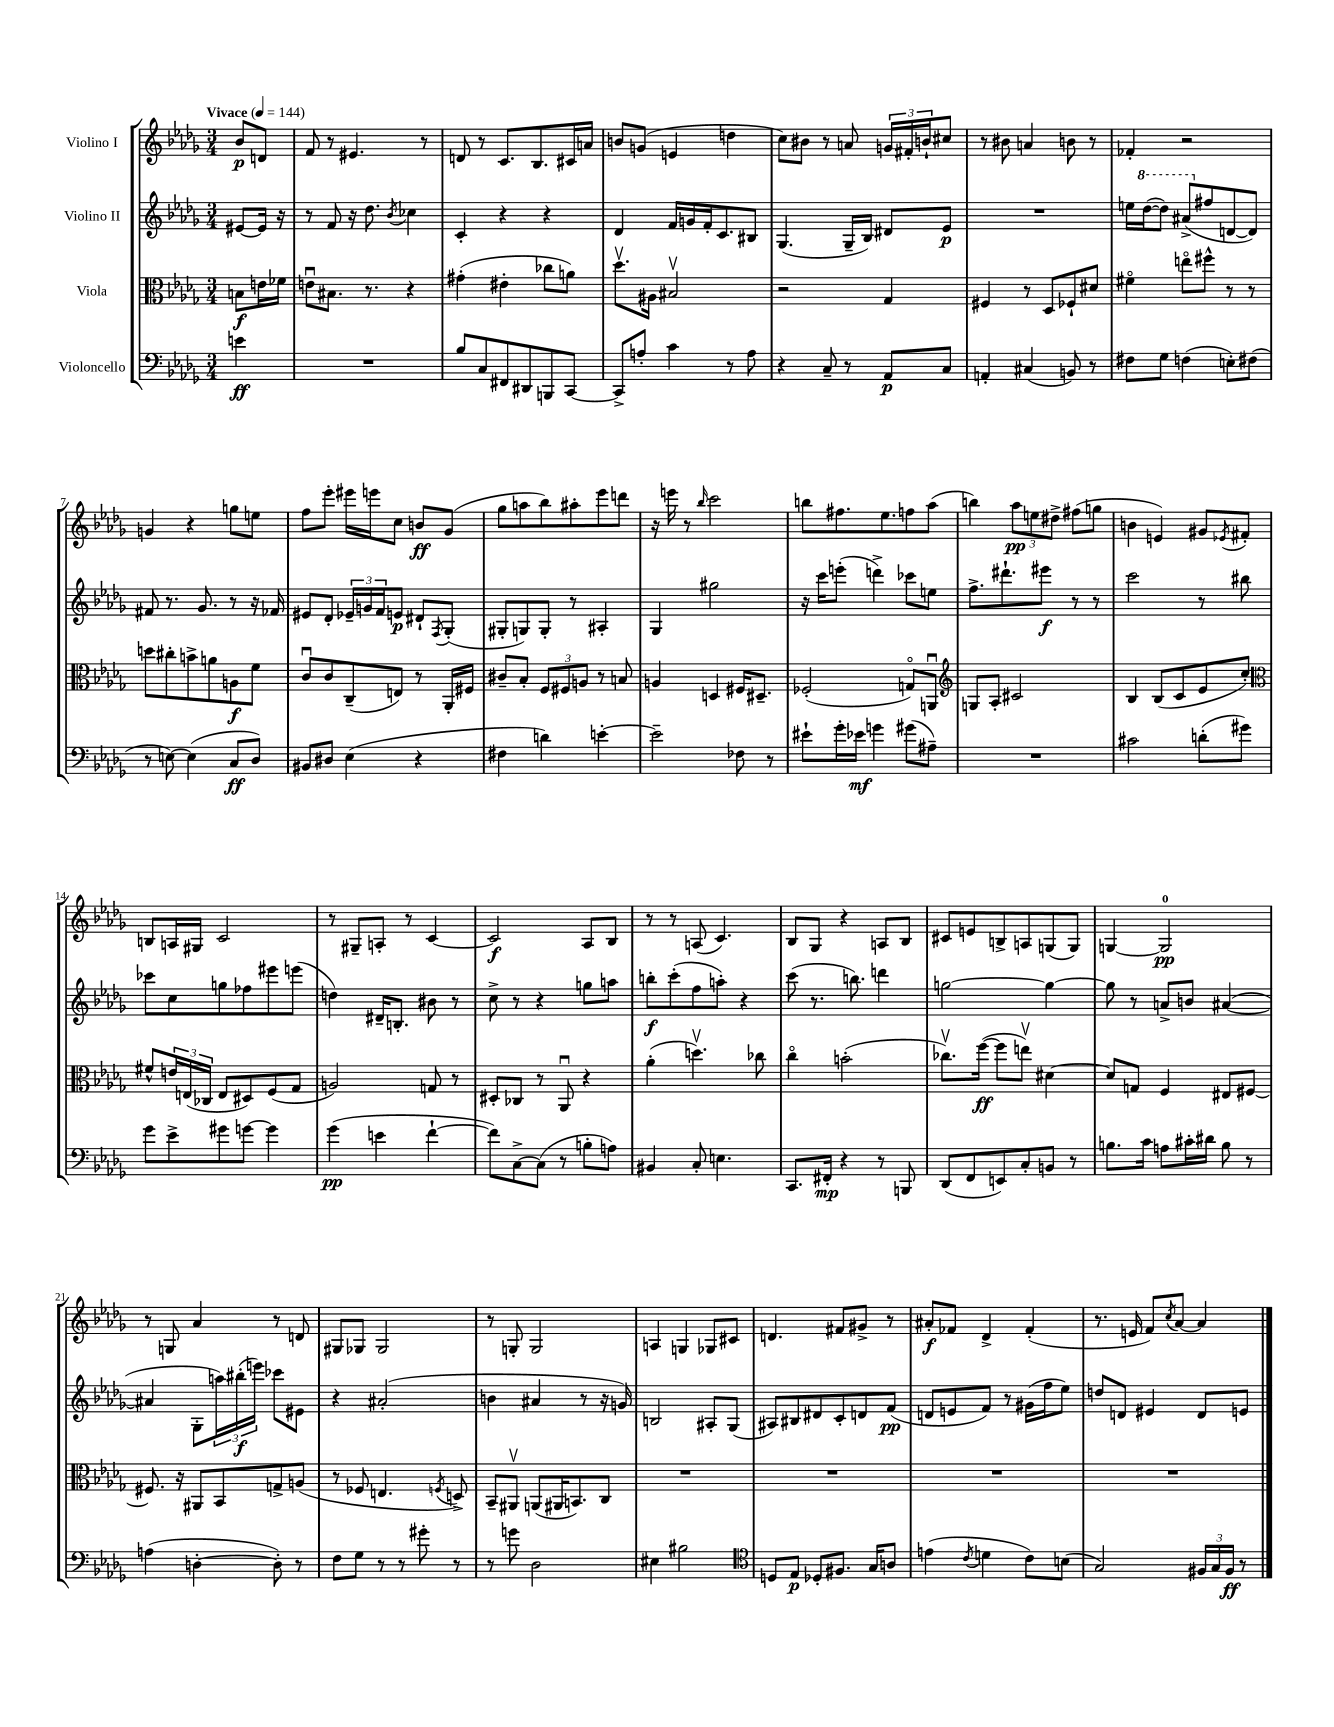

**kern	**dynam	**kern	**dynam	**kern	**dynam	**kern	**dynam
*part4	*part4	*part3	*part3	*part2	*part2	*part1	*part1
*staff4	*staff4	*staff3	*staff3	*staff2	*staff2	*staff1	*staff1
*I"Violoncello	*	*I"Viola	*	*I"Violino II	*	*I"Violino I	*
*clefF4	*	*clefC3	*	*clefG2	*	*clefG2	*
*k[b-e-a-d-g-]	*	*k[b-e-a-d-g-]	*	*k[b-e-a-d-g-]	*	*k[b-e-a-d-g-]	*
*M3/4	*	*M3/4	*	*M3/4	*	*M3/4	*
*MM144	*	*MM144	*	*MM144	*	*MM144	*
=	=	=	=	=	=	=	=
!	!	!	!	!	!	!LO:TX:a:B:t=Vivace	!
4en\	ff	8Bn\L	f	[8e#X/L	.	8b-/L	p
.	.	16en\L	.	16e#/Jk]	.	8dn/J	.
.	.	16f-X\JJ	.	16r	.	.	.
=1	=1	=1	=1	=1	=1	=1	=1
2.r	.	8enu\L	.	8r	.	8f/	.
.	.	8.B#X\J	.	8f/	.	8r	.
.	.	.	.	16r	.	4.e#X/	.
.	.	8.r	.	8.dd-\	.	.	.
.	.	.	.	8qb-/	.	.	.
.	.	4r	.	4cc-X\	.	.	.
.	.	.	.	.	.	8r	.
=2	=2	=2	=2	=2	=2	=2	=2
8B-/L	.	(4g#X'\	.	4c'/	.	8dn/	.
8C/	.	.	.	.	.	8r	.
8FF#X/	.	4e#X'\	.	4r	.	8.c/L	.
8DD#X/	.	.	.	.	.	.	.
.	.	.	.	.	.	8.B-/	.
8BBBn/	.	8cc-X\L	.	4r	.	.	.
[8CC/J	.	8an\J)	.	.	.	16c#X/L	.
.	.	.	.	.	.	16an/JJ	.
=3	=3	=3	=3	=3	=3	=3	=3
8CC^/L]	.	8.dd-v\L	.	4d-/	.	8bn/L	.
8An'/J	.	.	.	.	.	(8gn/J	.
.	.	16A#X\Jk	.	.	.	.	.
4c\	.	2B#Xv/	.	16f/LL	.	4en/	.
.	.	.	.	16gn/	.	.	.
.	.	.	.	16f'/J	.	.	.
.	.	.	.	8.c/	.	.	.
8r	.	.	.	.	.	4ddn\	.
8A\	.	.	.	8B#X/J	.	.	.
=4	=4	=4	=4	=4	=4	=4	=4
4r	.	2r	.	(4.G-/	.	8cc\L)	.
.	.	.	.	.	.	8b#X\J	.
8C~/	.	.	.	.	.	8r	.
8r	.	.	.	16G-~/LL	.	8an/	.
.	.	.	.	16B-/JJ)	.	.	.
8AA-/L	p	4G-/	.	8d#X/L	.	24gn/LL	.
.	.	.	.	.	.	24f#X'/	.
.	.	.	.	.	.	24bn`/J	.
8C/J	.	.	.	8e-/J	p	8cc#X/J	.
=5	=5	=5	=5	=5	=5	=5	=5
4AAn'/	.	4F#X/	.	2.r	.	8r	.
.	.	.	.	.	.	8b#X\	.
(4C#X/	.	8r	.	.	.	4an/	.
.	.	8D-/L	.	.	.	.	.
8BBn/)	.	8F-X`/	.	.	.	8bn\	.
8r	.	8d#X/J	.	.	.	8r	.
=6	=6	=6	=6	=6	=6	=6	=6
8F#X\L	.	4f#X\	.	16een\LL	.	4f-X'/	.
*	*	*	*	*8va	*	*	*
.	.	.	.	([16ddd-\J	.	.	.
8G-\J	.	.	.	8ddd-\J])	.	.	.
(4Fn\	.	8een\L	.	(8aa#X^/L	.	2r	.
*	*	*	*	*X8va	*	*	*
.	.	8ff#X^^\J	.	8ff#X/	.	.	.
8En'\L)	.	8r	.	[8dn/	.	.	.
(8F#X\J	.	8r	.	8d/J])	.	.	.
!!LO:LB:g=z
=7	=7	=7	=7	=7	=7	=7	=7
8r	.	8ddn\L	.	8f#X/	.	4gn/	.
[8En\)	.	8cc#X'\	.	8.r	.	.	.
(4E\]	.	8bn^\	.	.	.	4r	.
.	.	.	.	8.g-/	.	.	.
.	.	8an\	.	.	.	.	.
8C/L	ff	8An\	f	8r	.	8ggn\L	.
8D-/J)	.	8f\J	.	16r	.	8een\J	.
.	.	.	.	16f-X/	.	.	.
=8	=8	=8	=8	=8	=8	=8	=8
8BB#X/L	.	8cu/L	.	8e#X/L	.	8ff\L	.
8D#X/J	.	8c/	.	8d-'/J	.	8eee-'\J	.
(4E-\	.	(8C~/	.	24e-X~/LL	.	16eee#X\LL	.
.	.	.	.	24gn/	.	.	.
.	.	.	.	.	.	16eeen\J	.
.	.	.	.	24f/J	.	.	.
.	.	8En/J)	.	8en/J	p	8cc\J	.
4r	.	8r	.	8d#X`/L	.	8bn/L	ff
.	.	.	.	8qF/	.	.	.
.	.	16AA-'/LL	.	(8G-'/J	.	(8g-/J	.
.	.	16F#X/JJ	.	.	.	.	.
=9	=9	=9	=9	=9	=9	=9	=9
4F#X\	.	8c#X~/L	.	8G#X'/L	.	8gg-\L	.
.	.	8B-'/J	.	8Gn/)	.	8aan\	.
4dn\)	.	12F/L	.	8G'/J	.	8bb-\)	.
.	.	12F#X/	.	.	.	.	.
.	.	.	.	8r	.	8aa#X'\	.
.	.	12An/J	.	.	.	.	.
[4en'\	.	8r	.	4A#X'/	.	8eee-\	.
.	.	8Bn/	.	.	.	8dddn\J	.
=10	=10	=10	=10	=10	=10	=10	=10
2e~\]	.	4An/	.	4G-/	.	16r	.
.	.	.	.	.	.	16eeen\	.
.	.	.	.	.	.	8r	.
.	.	.	.	.	.	16qqbb-/	.
.	.	4Dn/	.	2gg#X\	.	2ccc\	.
8F-X\	.	16F#X/KL	.	.	.	.	.
.	.	8.D#X~/J	.	.	.	.	.
8r	.	.	.	.	.	.	.
=11	=11	=11	=11	=11	=11	=11	=11
8e#X`\L	.	(2F-X'/	.	16r	.	8bbn\L	.
.	.	.	.	16ccc\KL	.	.	.
16g-'\L	.	.	.	(8eeen'\J	.	8.ff#X\	.
16e-X\JJ	mf	.	.	.	.	.	.
4gn\	.	.	.	4dddn^\)	.	.	.
.	.	.	.	.	.	8.ee-\	.
(8g#X\L	.	8Gn/L)	.	8ccc-X\L	.	8ffn\	.
8A#X~\J)	.	8AAnu/J	.	8een\J	.	(8aa-\J	.
=12	=12	=12	=12	=12	=12	=12	=12
*	*	*clefG2	*	*	*	*	*
2.r	.	8Gn/L	.	8.ff^\L	.	4bbn\)	.
.	.	8A-'/J	.	.	.	.	.
.	.	.	.	8.ddd#X`\	.	.	.
.	.	2c#X/	.	.	.	12aa-\L	pp
.	.	.	.	.	.	12een\	.
.	.	.	.	8eee#X\J	f	.	.
.	.	.	.	.	.	12dd#X^\J	.
.	.	.	.	8r	.	(8ff#X\L	.
.	.	.	.	8r	.	8ggn\J	.
=13	=13	=13	=13	=13	=13	=13	=13
2c#X\	.	4B-/	.	2ccc\	.	4bn\	.
.	.	(8B-/L	.	.	.	4en/)	.
.	.	8c/	.	.	.	.	.
(8dn'\L	.	8e-/	.	8r	.	8g#X/L	.
.	.	.	.	.	.	8qe-X/	.
8g#X\J)	.	8cc'/J)	.	8bb#X\	.	8f#X'/J	.
!!LO:LB:g=z
=14	=14	=14	=14	=14	=14	=14	=14
*	*	*clefC3	*	*	*	*	*
8g-\L	.	8f#X^^/L	.	8ccc-X\L	.	8Bn/L	.
8e-^\	.	24en/L	.	8cc\	.	16An/L	.
.	.	(24En/	.	.	.	.	.
.	.	.	.	.	.	16G#X/JJ	.
.	.	24C-X/JJ	.	.	.	.	.
8g#X\	.	8E/L	.	8ggn\	.	2c/	.
[8gn\J	.	8D#X/)	.	8ff-X\	.	.	.
4g\]	.	(8F/	.	8eee#X\	.	.	.
.	.	8G-/J	.	(8eeen\J	.	.	.
=15	=15	=15	=15	=15	=15	=15	=15
(4g-\	pp	2An/)	.	4ddn\)	.	8r	.
.	.	.	.	.	.	8G#X~/L	.
4en\	.	.	.	16d#X~/KL	.	8An'/J	.
.	.	.	.	8.Bn'/J	.	.	.
.	.	.	.	.	.	8r	.
[4f`\	.	8Gn/	.	8b#X\	.	[4c/	.
.	.	8r	.	8r	.	.	.
=16	=16	=16	=16	=16	=16	=16	=16
8f\L])	.	8D#X'/L	.	8cc^\	.	2c/]	f
[8C^\	.	8C-X/J	.	8r	.	.	.
(8C\J]	.	8r	.	4r	.	.	.
8r	.	8AA-u/	.	.	.	.	.
8Bn'\L	.	4r	.	8ggn\L	.	8A-/L	.
8An\J)	.	.	.	8aan\J	.	8B-/J	.
=17	=17	=17	=17	=17	=17	=17	=17
4BB#X/	.	(4a-'\	.	8bbn'\L	f	8r	.
.	.	.	.	(8ccc'\	.	8r	.
8C'/	.	4.ddnv\)	.	8ff\	.	(8An/	.
4.En\	.	.	.	8aan'\J)	.	4.c/)	.
.	.	.	.	4r	.	.	.
.	.	8cc-X\	.	.	.	.	.
=18	=18	=18	=18	=18	=18	=18	=18
8.CC/L	.	4cc\	.	(8ccc\	.	8B-/L	.
.	.	.	.	8.r	.	8G-/J	.
16FF#X'/Jk	mp	.	.	.	.	.	.
4r	.	(2bn'\	.	.	.	4r	.
.	.	.	.	8.bbn\)	.	.	.
8r	.	.	.	4dddn\	.	8An/L	.
8BBBn/	.	.	.	.	.	8B-/J	.
=19	=19	=19	=19	=19	=19	=19	=19
(8DD-/L	.	8.cc-Xv\L)	.	[2ggn\	.	8c#X/L	.
8FF/	.	.	.	.	.	8en/	.
.	.	([16ff\Jk	ff	.	.	.	.
8EEn/)	.	8ff\L]	.	.	.	8Bn^/	.
8C'/	.	8eenv\J)	.	.	.	8An/	.
8BBn/J	.	[4d#X\	.	4gg\_	.	(8Gn/	.
8r	.	.	.	.	.	8G/J)	.
=20	=20	=20	=20	=20	=20	=20	=20
8.Bn\L	.	8d#/L]	.	8gg\]	.	[4Gn/	.
.	.	8Gn/J	.	8r	.	.	.
16c\Jk	.	.	.	.	.	.	.
8An\L	.	4F/	.	8an^/L	.	2G/]	pp
16c#X'\L	.	.	.	8bn/J	.	.	.
16d#X\JJ	.	.	.	.	.	.	.
8B\	.	8E#X/L	.	([4a#X/	.	.	.
8r	.	[8F#X/J	.	.	.	.	.
!!LO:LB:g=z
=21	=21	=21	=21	=21	=21	=21	=21
(4An\	.	8.F#X/]	.	4a#X/]	.	8r	.
.	.	.	.	.	.	8Gn/	.
.	.	16r	.	.	.	.	.
[4Dn'\	.	8AA#X/L	.	8G-'\L	.	4a-/	.
.	.	8BB-/	.	24aan\L)	.	.	.
.	.	.	.	(24bb#X'\	f	.	.
.	.	.	.	24eeen\JJ)	.	.	.
8D'\])	.	8Gn^/	.	8ccc-X\L	.	8r	.
8r	.	(8An/J	.	8e#X\J	.	8dn/	.
=22	=22	=22	=22	=22	=22	=22	=22
8F\L	.	8r	.	4r	.	8G#X/L	.
8G-\J	.	8F-X/	.	.	.	8G-X/J	.
8r	.	4.En/	.	(2a#X'/	.	2G-/	.
8r	.	.	.	.	.	.	.
8g#X'\	.	.	.	.	.	.	.
.	.	8qFn/	.	.	.	.	.
8r	.	8Dn^/)	.	.	.	.	.
=23	=23	=23	=23	=23	=23	=23	=23
8r	.	8BB-~/L	.	4bn\	.	8r	.
8gn\	.	8AA#Xv/J	.	.	.	8Gn'/	.
2D-\	.	(8AAn/L	.	4a#X/	.	2G/	.
.	.	16AA#X/K	.	.	.	.	.
.	.	8.BBn/)	.	.	.	.	.
.	.	.	.	8r	.	.	.
.	.	8C/J	.	16r	.	.	.
.	.	.	.	16gn/)	.	.	.
=24	=24	=24	=24	=24	=24	=24	=24
4E#X\	.	2.r	.	2Bn/	.	4An/	.
2B#X\	.	.	.	.	.	4Gn/	.
.	.	.	.	8A#X'/L	.	8G-X/L	.
.	.	.	.	(8G-/J	.	8c#X/J	.
=25	=25	=25	=25	=25	=25	=25	=25
*clefC4	*	*	*	*	*	*	*
8Dn/L	.	2.r	.	8A#X/L)	.	4.dn/	.
8E-/J	p	.	.	8B#X/	.	.	.
8D-X'/L	.	.	.	8d#X/	.	.	.
8.F#X/J	.	.	.	8c'/	.	8f#X/L	.
.	.	.	.	8dn/	.	8g#X^/J	.
16G-/KL	.	.	.	.	.	.	.
8An/J	.	.	.	(8f/J	pp	8r	.
=26	=26	=26	=26	=26	=26	=26	=26
(4en\	.	2.r	.	8dn/L	.	8a#X'/L	f
.	.	.	.	8en/	.	8f-X/J	.
8qc/	.	.	.	.	.	.	.
4dn\	.	.	.	8f/J)	.	4d-^/	.
.	.	.	.	8r	.	.	.
8c\L)	.	.	.	(16g#X\LL	.	(4f-'/	.
.	.	.	.	16ff\J	.	.	.
(8Bn\J	.	.	.	8ee-\J)	.	.	.
=27	=27	=27	=27	=27	=27	=27	=27
2G-/)	.	2.r	.	8ddn/L	.	8.r	.
.	.	.	.	8dn/J	.	.	.
.	.	.	.	.	.	16en/	.
.	.	.	.	4e#X/	.	8f/L)	.
.	.	.	.	.	.	8qcc/	.
.	.	.	.	.	.	[8a-/J	.
24F#X/LL	.	.	.	8d/L	.	4a-/]	.
24G-/	.	.	.	.	.	.	.
24F#/JJ	ff	.	.	.	.	.	.
8r	.	.	.	8en/J	.	.	.
==	==	==	==	==	==	==	==
*-	*-	*-	*-	*-	*-	*-	*-
